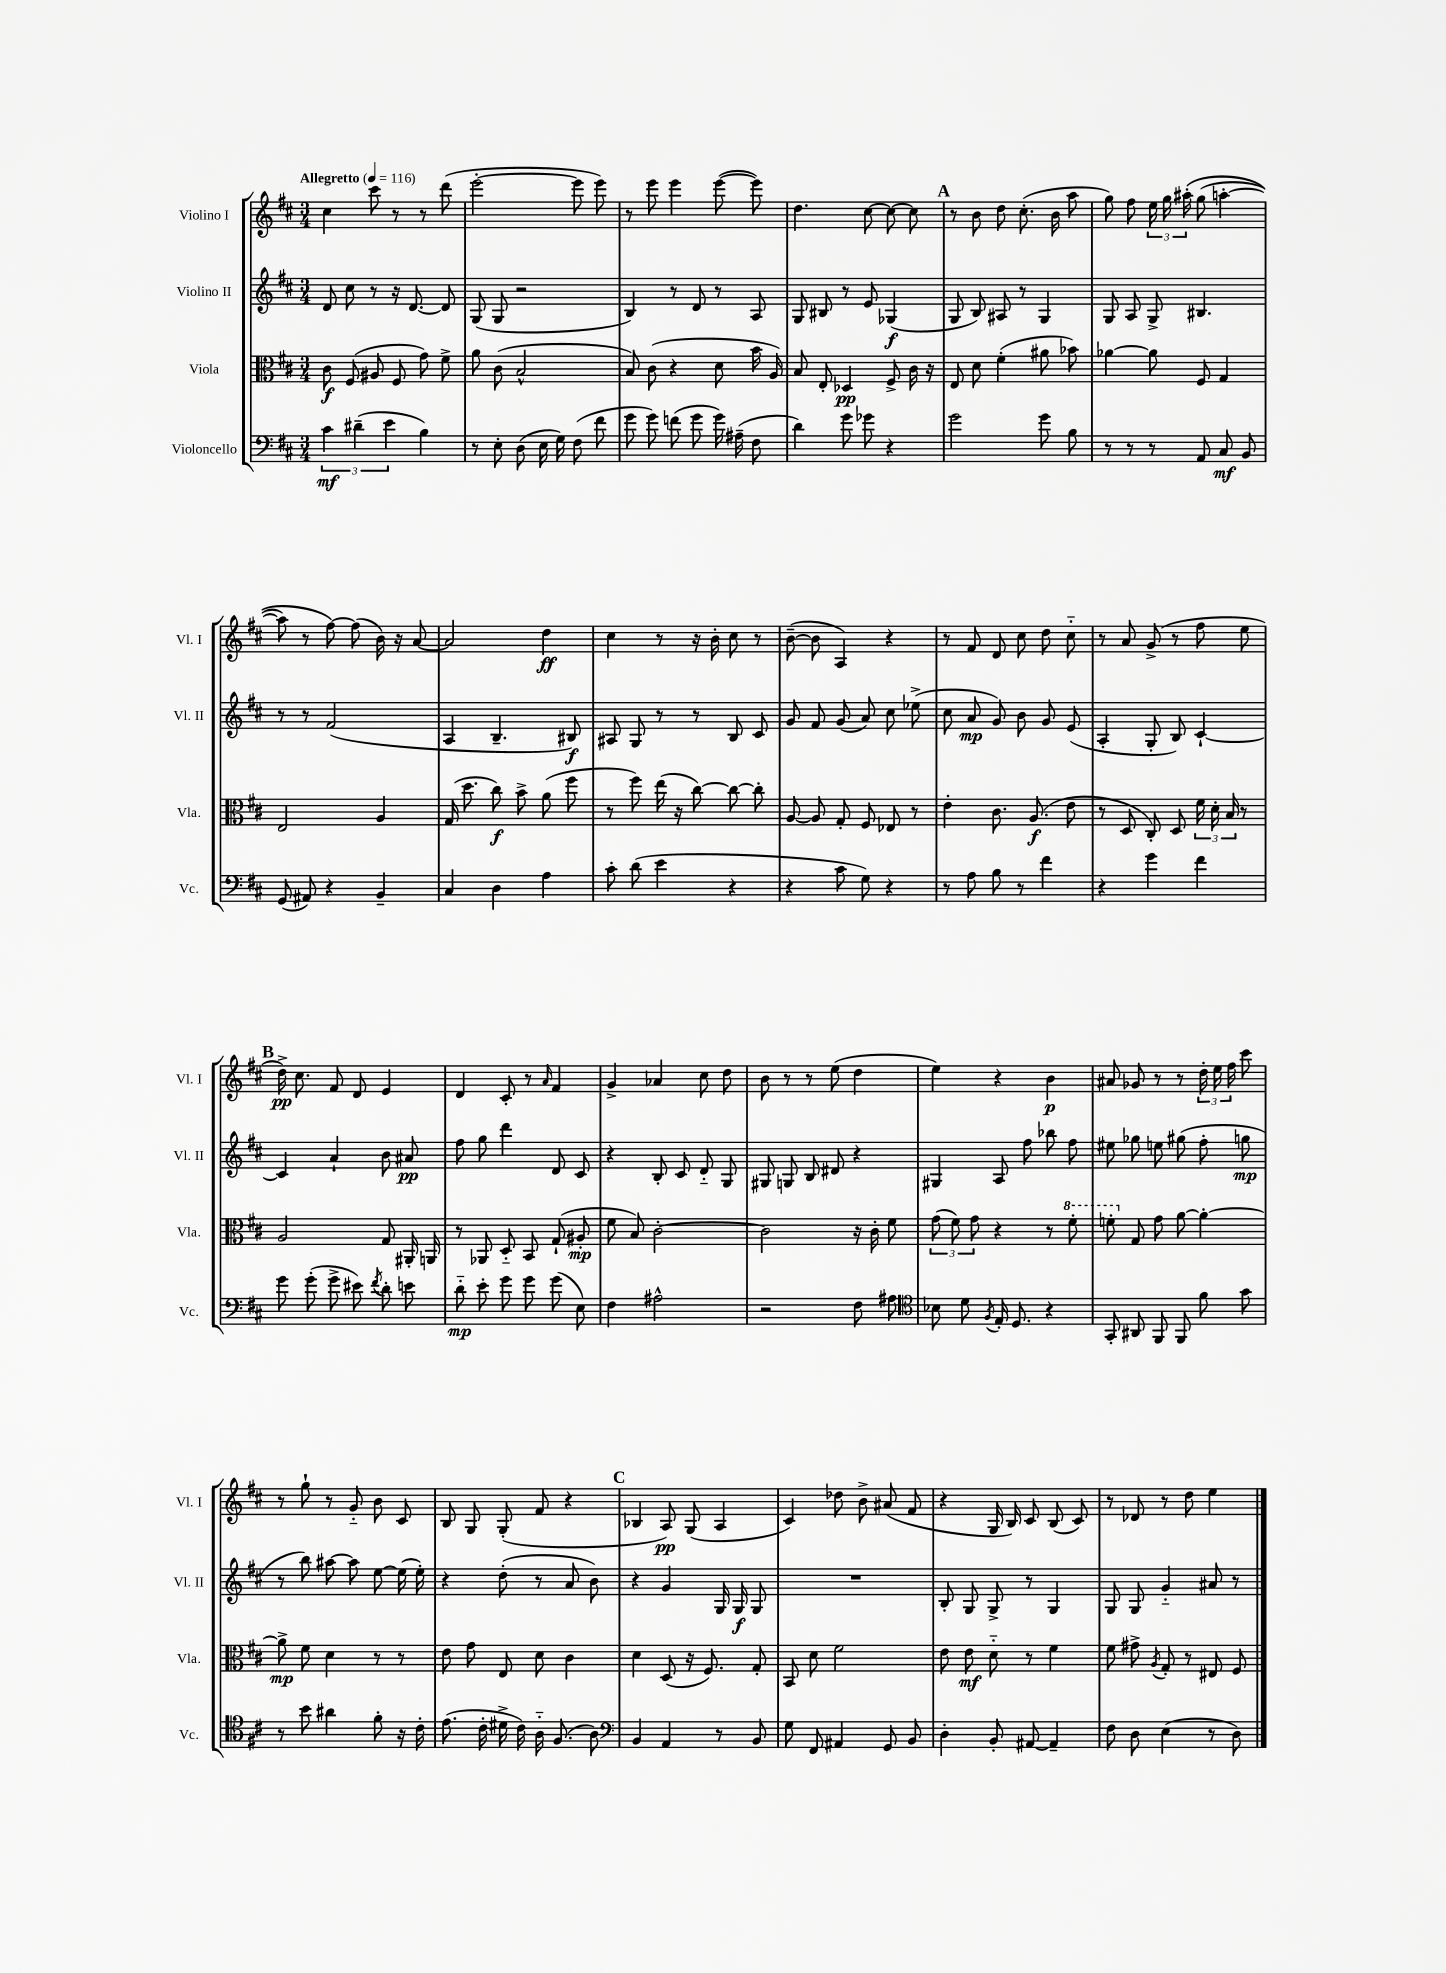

**kern	**kern	**kern	**kern
*staff4	*staff3	*staff2	*staff1
*clefF4	*clefC3	*clefG2	*clefG2
*k[f#c#]	*k[f#c#]	*k[f#c#]	*k[f#c#]
*M3/4	*M3/4	*M3/4	*M3/4
*MM116	*MM116	*MM116	*MM116
6c#	8c#	8d	4cc#
.	(8F#	8cc#	.
(6d#~	.	.	.
.	8A#	8r	8ccc#
6e	.	.	.
.	8F#	16r	8r
.	.	[8.d	.
4B)	8g)	.	8r
.	8f#^	8d]	(8ddd
=	=	=	=
8r	8a	(8G	[2eee'
8E'	(8c#	8G	.
(8D	2B^^	2r	.
16E	.	.	.
16G)	.	.	.
(8F#	.	.	8eee]
8f#	.	.	8eee)
=	=	=	=
8g	8B)	4B)	8r
8g)	(8c#	.	8eee
(8f	4r	8r	4eee
8g	.	8d	.
16g)	8d	8r	([8eee
(16A#~	.	.	.
8F#	16b	8A	8eee])
.	16A)	.	.
=	=	=	=
4d)	8B	8G	4.dd
.	8E'	8B#	.
8g	4D-	8r	.
8g-	.	8e	[8cc#
4r	8F#^	(4G-	8cc#_
.	16c#	.	8cc#]
.	16r	.	.
=	=	=	=
2g	8E	8G	8r
.	8d	8B)	8b
.	(4f#'	8A#	8dd
.	.	8r	(8.cc#'
8g	8a#	4G	.
.	.	.	16b
8B	8b-)	.	8aa
=	=	=	=
8r	[4a-	8G	8gg)
8r	.	8A	8ff#
8r	8a-]	8G^	24ee
.	.	.	24gg
.	.	.	&(24aa#'
8AA	8F#	4.B#	(8gg
8C#	4G	.	[4aa'
8BB	.	.	.
=	=	=	=
(8GG	2E	8r	8aa])
8AA#)	.	8r	8r
4r	.	(2f#	[8ff#&)
.	.	.	(8ff#]
4BB~	4A	.	16b)
.	.	.	16r
.	.	.	[8a
=	=	=	=
4C#	(16G	4A	2a]
.	8.dd	.	.
4D	8cc#)	4.B~	.
.	8b^	.	.
4A	(8a	.	4dd
.	8ff#	8B#)	.
=	=	=	=
8c#'	8r	8A#	4cc#
(8d	8ff#)	8G	.
4e	(16ee	8r	8r
.	16r	.	.
.	[8cc#)	8r	16r
.	.	.	16b'
4r	8cc#_	8B	8cc#
.	8cc#']	8c#	8r
=	=	=	=
4r	[8A	8g	([8b~
.	8A]	8f#	8b]
8c#	8G'	(8g	4A)
8G)	8F#	8a)	.
4r	8E-	8cc#	4r
.	8r	(8ee-^	.
=	=	=	=
8r	4e'	8cc#	8r
8A	.	8a	8f#
8B	8.c#	8g)	8d
8r	.	8b	8cc#
.	(8.A	.	.
4f#	.	8g	8dd
.	8e	(8e	8cc#'~
=	=	=	=
4r	8r	4A'	8r
.	8D	.	8a
4g	8C#')	8G'	(8g^
.	8D	8B)	8r
4f#	24f#	[4c#`	8ff#
.	24d'	.	.
.	24B	.	.
.	8r	.	8ee
=	=	=	=
8g	2A	4c#]	16dd^)
.	.	.	8.cc#
(8g'	.	.	.
8g^	.	4a`	8f#
8e#)	.	.	8d
8qf#	.	.	.
8d'	8G	8b	4e
8e	16AA#'	8a#	.
.	16AA	.	.
=	=	=	=
8d'~	8r	8ff#	4d
8e'	8AA-	8gg	.
8g	8D'~	4ddd	8c#'
8g	8BB	.	8r
.	.	.	16qqa
(8g	(8G`	8d	4f#
8E)	8A#'	8c#	.
=	=	=	=
4F#	8f#	4r	4g^
.	8B)	.	.
2A#^^	[2c#'	8B'	4a-
.	.	8c#	.
.	.	8d'~	8cc#
.	.	8G	8dd
=	=	=	=
2r	2c#]	8G#	8b
.	.	8G	8r
.	.	8B	8r
.	.	8d#	(8ee
8F#	16r	4r	4dd
.	16c#'	.	.
8A#	8f#	.	.
=	=	=	=
*clefC4	*	*	*
8B-	(12g	4G#	4ee)
.	12f#)	.	.
8d	.	.	.
.	12g	.	.
8qF#	.	.	.
16E'	4r	8A	4r
8.D	.	.	.
.	.	8ff#	.
4r	8r	8bb-	4b
.	8ff#'	8ff#	.
=	=	=	=
8GG'	8ff'	8ee#	8a#
8AA#	8G	8gg-	8g-
8FF#	8g	8ee	8r
8FF#	[8a	(8gg#	8r
8f#	4a'_	8ff#'	24dd'
.	.	.	24ee
.	.	.	24ff#
8g	.	8gg	8ccc#
=	=	=	=
8r	8a^]	8r	8r
8b	8f#	8bb)	8gg`
4a#	4d	[8aa#	8r
.	.	8aa#]	8g'~
8f#'	8r	[8ee	8b
16r	8r	(16ee]	8c#
16c#'	.	16ee')	.
=	=	=	=
(8.e	8e	4r	8B
.	8g	.	8G
16c#'	.	.	.
16d#^	8E	(8dd'	(8G'
16c#)	.	.	.
16A'~	8d	8r	8f#
(8.F#	.	.	.
.	4c#	8a	4r
8A)	.	8b)	.
=	=	=	=
*clefF4	*	*	*
4BB	4d	4r	4B-
4AA	(8D	4g	8A)
.	16r	.	(8G
.	8.F#)	.	.
8r	.	16G	4A
.	.	16G	.
8BB	8G'	8G	.
=	=	=	=
8G	8BB	2.r	4c#)
8FF#	8d	.	.
4AA#	2f#	.	8dd-
.	.	.	8b^
8GG	.	.	(8a#
8BB	.	.	8f#
=	=	=	=
4D'	8e	8B'	4r
.	8e	8G	.
8BB'	8d'~	8G^	16G
.	.	.	16B)
[8AA#	8r	8r	8c#
4AA#~]	4f#	4G	(8B
.	.	.	8c#)
=	=	=	=
8F#	8f#	8G	8r
8D	8g#^	8G	8d-
.	8qA	.	.
(4E	8G'	4g'~	8r
.	8r	.	8dd
8r	8E#	8a#	4ee
8D)	8F#	8r	.
==	==	==	==
*-	*-	*-	*-
